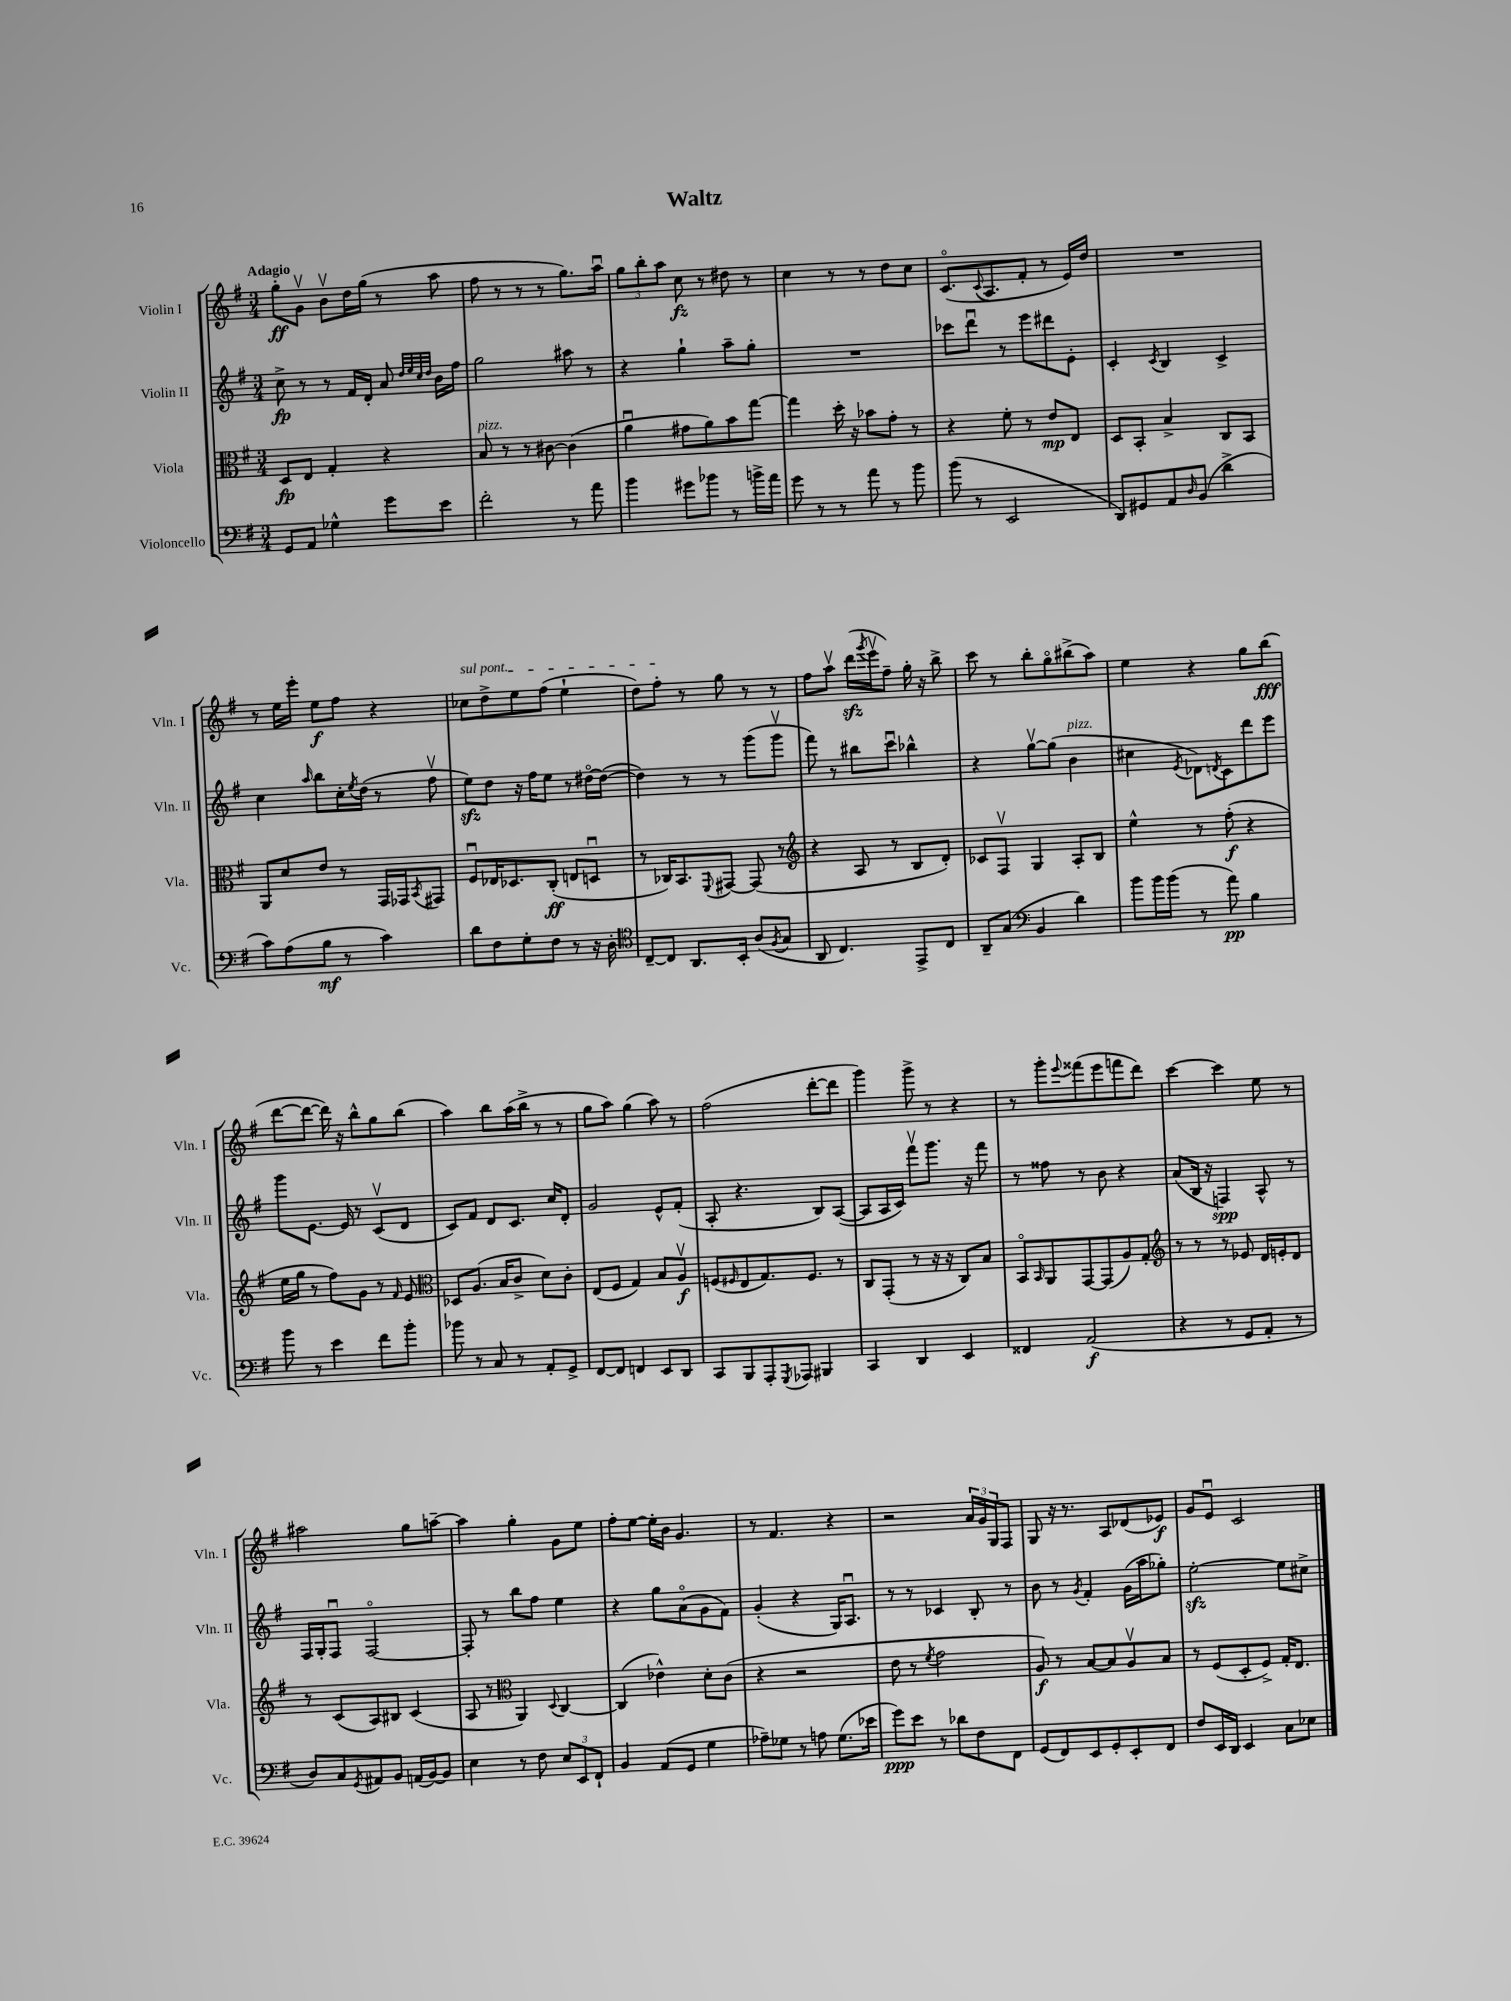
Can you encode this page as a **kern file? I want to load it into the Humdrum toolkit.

**kern	**dynam	**kern	**dynam	**kern	**dynam	**kern	**dynam
*part4	*part4	*part3	*part3	*part2	*part2	*part1	*part1
*staff4	*staff4	*staff3	*staff3	*staff2	*staff2	*staff1	*staff1
*I"Violoncello	*	*I"Viola	*	*I"Violin II	*	*I"Violin I	*
*I'Vc.	*	*I'Vla.	*	*I'Vln. II	*	*I'Vln. I	*
*clefF4	*	*clefC3	*	*clefG2	*	*clefG2	*
*k[f#]	*	*k[f#]	*	*k[f#]	*	*k[f#]	*
*M3/4	*	*M3/4	*	*M3/4	*	*M3/4	*
=1	=1	=1	=1	=1	=1	=1	=1
!	!	!	!	!	!	!LO:TX:a:B:t=Adagio	!
8GG/L	.	8D/L	fp	8cc^\	fp	8gg'\L	ff
8AA/J	.	8E/J	.	8r	.	8gv\J	.
4G-X^^\	.	4G'/	.	8r	.	8bv\L	.
.	.	.	.	16f#/LL	.	16dd\L	.
.	.	.	.	16d'/JJ	.	(16gg\JJ	.
8g\L	.	4r	.	8a/	.	8r	.
.	.	.	.	32qqdd/LLL	.	.	.
.	.	.	.	32qqee/	.	.	.
.	.	.	.	32qqcc/	.	.	.
.	.	.	.	32qqdd/JJJ	.	.	.
8e\J	.	.	.	16b\LL	.	8aa\	.
.	.	.	.	16ff#\JJ	.	.	.
=2	=2	=2	=2	=2	=2	=2	=2
!	!	!LO:TX:a:i:t=pizz.	!	!	!	!	!
2f#'\	.	8B/	.	2gg\	.	8ff#\	.
.	.	8r	.	.	.	8r	.
.	.	8r	.	.	.	8r	.
.	.	[8c#X\	.	.	.	8r	.
8r	.	(4c#\]	.	8aa#X\	.	8.gg\L)	.
8a\	.	.	.	8r	.	.	.
.	.	.	.	.	.	16aau\Jk	.
=3	=3	=3	=3	=3	=3	=3	=3
4b\	.	4au\	.	4r	.	12gg\L	.
.	.	.	.	.	.	12bb'\	.
.	.	.	.	.	.	12aa\J	.
8g#X\L	.	8g#X\L	.	4gg`\	.	8cc\	fz
8b-X\J	.	8a\)	.	.	.	8r	.
8r	.	8b\	.	8aa~\L	.	8dd#X\	.
16bn^\LL	.	[8gg\J	.	8gg'\J	.	8r	.
16a\JJ	.	.	.	.	.	.	.
=4	=4	=4	=4	=4	=4	=4	=4
8g\	.	4gg\]	.	2.r	.	4cc\	.
8r	.	.	.	.	.	.	.
8r	.	16dd'\	.	.	.	8r	.
.	.	16r	.	.	.	.	.
8a\	.	8b-X\L	.	.	.	8r	.
8r	.	8g'\J	.	.	.	8dd\L	.
8b\	.	8r	.	.	.	8cc\J	.
=5	=5	=5	=5	=5	=5	=5	=5
(8b\	.	4r	.	8ccc-X\L	.	(8.c/L	.
8r	.	.	.	8dddu\J	.	.	.
.	.	.	.	.	.	8qqc/	.
.	.	.	.	.	.	8.A/	.
2EE/	.	8f#'\	.	8r	.	.	.
.	.	8r	.	8eee\L	.	8f#'/J	.
.	.	8e/L	mp	8ddd#X\	.	8r	.
.	.	8E/J	.	8e'\J	.	16e/LL)	.
.	.	.	.	.	.	16dd/JJ	.
=6	=6	=6	=6	=6	=6	=6	=6
8DD/L)	.	8D/L	.	4c'/	.	2.r	.
8GG#X/	.	8BB'/J	.	.	.	.	.
.	.	.	.	8qc/	.	.	.
8AA/	.	4B^/	.	4B/	.	.	.
16qqD/	.	.	.	.	.	.	.
(8BB/J	.	.	.	.	.	.	.
4d^\	.	8C/L	.	4c^/	.	.	.
.	.	8BB/J	.	.	.	.	.
!!LO:LB:g=z
=7	=7	=7	=7	=7	=7	=7	=7
8c\L)	.	8AA/L	.	4cc\	.	8r	.
(8A\	.	8d/	.	.	.	16ee\LL	.
.	.	.	.	.	.	16eee'\JJ	.
.	.	.	.	16qqaa/	.	.	.
8B\J	mf	8e/J	.	8bb\L	.	8ee\L	f
8r	.	8r	.	16cc'\L	.	8ff#\J	.
.	.	.	.	8qee/	.	.	.
.	.	.	.	(16dd\JJ	.	.	.
4c\)	.	16GG/LL	.	8r	.	4r	.
.	.	16GG-X/J	.	.	.	.	.
.	.	8qBB/	.	.	.	.	.
.	.	8GG#X/J	.	8ff#v\	.	.	.
=8	=8	=8	=8	=8	=8	=8	=8
!	!	!	!	!	!	!LO:TX:a:i:t=sul pont.	!
8d\L	.	8F#u/L	.	8eezz\L)	.	8cc-X\L	.
8F#\	.	16E-X/K	.	8dd\J	.	8dd^\	.
.	.	8.D-X/	.	.	.	.	.
8G'\	.	.	.	16r	.	8ee\	.
.	.	.	.	16ff#\KL	.	.	.
8F#\J	.	(8C'/J	ff	8ee\J	.	(8ff#\J	.
8r	.	8En/L	.	8r	.	4ee`\	.
16r	.	8Dnu/J	.	[16dd#X\LL	.	.	.
16D'\	.	.	.	(16dd#\JJ_	.	.	.
=9	=9	=9	=9	=9	=9	=9	=9
*clefC4	*	*	*	*	*	*	*
[8C~/L	.	8r	.	4dd#\])	.	8dd\L)	.
8C/J]	.	16C-X/KL)	.	.	.	8ff#'\J	.
.	.	8.BB/	.	.	.	.	.
8.AA/L	.	.	.	8r	.	8r	.
.	.	8qqFF#/	.	.	.	.	.
.	.	[8GG#X/J	.	8r	.	8gg\	.
16BB'/Jk	.	.	.	.	.	.	.
(8A/L	.	(8GG#/]	.	(8ggg\L	.	8r	.
8qF#/	.	.	.	.	.	.	.
8G/J	.	8r	.	8gggv\J	.	8r	.
=10	=10	=10	=10	=10	=10	=10	=10
*	*	*clefG2	*	*	*	*	*
8AA/	.	4r	.	8fff#\)	.	8ff#\L	.
4.C/)	.	.	.	8r	.	8aav\J	.
.	.	8A/	.	8bb#X\L	.	(16dddzz\LL	.
.	.	.	.	.	.	8qggg/	.
.	.	.	.	.	.	16eeev\J	.
.	.	8r	.	8cccu\J	.	8ff#~\J)	.
8EE^/L	.	8B/L	.	4bb-X^^\	.	16gg'\	.
.	.	.	.	.	.	16r	.
8C/J	.	8d'/J)	.	.	.	8bb^\	.
=11	=11	=11	=11	=11	=11	=11	=11
8AA~/L	.	8c-X/L	.	4r	.	8ccc\	.
(8G/J	.	8F#v/J	.	.	.	8r	.
*clefF4	*	*	*	*	*	*	*
4BB/	.	4G/	.	[8ggv\L	.	8bb'\L	.
.	.	.	.	(8gg\J]	.	8gg\	.
!	!	!	!	!LO:TX:a:i:t=pizz.	!	!	!
4d\)	.	8A'/L	.	4b\	.	(8bb#X^\	.
.	.	8B/J	.	.	.	8aa\J)	.
=12	=12	=12	=12	=12	=12	=12	=12
8b\L	.	4ee^^\	.	4cc#X\	.	4ee\	.
16b\L	.	.	.	.	.	.	.
(16b\JJ	.	.	.	.	.	.	.
.	.	.	.	8qe/	.	.	.
8r	.	8r	.	8d-X\L)	.	4r	.
.	.	.	.	8qdn/	.	.	.
8a\)	pp	(8ff#'\	f	8c\	.	.	.
4B\	.	4r	.	8ddd\	.	8gg\L	.
.	.	.	.	8eee\J	.	(8bb\J	fff
!!LO:LB:g=z
=13	=13	=13	=13	=13	=13	=13	=13
8b\	.	16ee\LL	.	8ggg\L	.	[8ddd\L	.
.	.	16gg\JJ	.	.	.	.	.
8r	.	8r	.	[8.e\J	.	8ddd\J_	.
4e\	.	8ff#\L)	.	.	.	16ddd\])	.
.	.	.	.	16e/]	.	16r	.
.	.	8g\J	.	8r	.	8bb^^\L	.
8f#\L	.	8r	.	(8cv/L	.	8gg\	.
.	.	16qqf#/	.	.	.	.	.
8b'\J	.	8e/	.	8d/J	.	(8bb\J	.
=14	=14	=14	=14	=14	=14	=14	=14
*	*	*clefC3	*	*	*	*	*
8b-X\	.	8D-X/L	.	8c/L)	.	4aa\)	.
8r	.	(8.A/J	.	8f#/J	.	.	.
8C/	.	.	.	8d/L	.	8bb\L	.
.	.	16B/KL	.	.	.	.	.
8r	.	8c^/J	.	8.c/J	.	(16aa\L	.
.	.	.	.	.	.	16bb^\JJ	.
8AA'/L	.	8d\L)	.	.	.	8r	.
.	.	.	.	16cc/KL	.	.	.
8GG^/J	.	8c'\J	.	8d'/J	.	8r	.
=15	=15	=15	=15	=15	=15	=15	=15
[8FF#/L	.	(8E/L	.	2g/	.	8gg\L	.
8FF#/J]	.	8F#/J	.	.	.	8aa\J)	.
4FFn/	.	4G/)	.	.	.	(4gg\	.
8EE/L	.	8B/L	.	8e^^/L	.	8aa\)	.
8DD/J	.	8Av/J	f	(8f#'/J	.	8r	.
=16	=16	=16	=16	=16	=16	=16	=16
8CC/L	.	(8Fn/L	.	8A'/	.	(2ff#\	.
.	.	16qqF#X/	.	.	.	.	.
8BBB/	.	8E/	.	4.r	.	.	.
8AAA'/	.	8.G/)	.	.	.	.	.
8qGGG/	.	.	.	.	.	.	.
8AAA-X/J	.	.	.	.	.	.	.
.	.	8.F#/J	.	.	.	.	.
4BBB#X/	.	.	.	8B/L)	.	[8ddd'\L	.
.	.	8r	.	([8A/J	.	8ddd\J]	.
=17	=17	=17	=17	=17	=17	=17	=17
4CC/	.	8C/L	.	8A/L]	.	4ggg\)	.
.	.	(8GG'/J	.	16A/L	.	.	.
.	.	.	.	16c/JJ)	.	.	.
4DD/	.	8r	.	8fff#v\L	.	8ggg^\	.
.	.	16r	.	8.ggg\J	.	8r	.
.	.	16r	.	.	.	.	.
4EE/	.	8C/L)	.	.	.	4r	.
.	.	.	.	16r	.	.	.
.	.	8B/J	.	8fff#\	.	.	.
=18	=18	=18	=18	=18	=18	=18	=18
4FF##X/	.	8BB/L	.	8r	.	8r	.
.	.	16qqBB/	.	.	.	.	.
.	.	8AA/	.	8ff##X\	.	8ggg'\L	.
.	.	.	.	.	.	8qqeee/	.
(2AA/	f	[8GG/	.	8r	.	(8fff##X\	.
.	.	(8GG/]	.	8b\	.	8eee\	.
.	.	8A/)	.	4r	.	8fffn\	.
.	.	8G'/J	.	.	.	8ddd\J)	.
=19	=19	=19	=19	=19	=19	=19	=19
*	*	*clefG2	*	*	*	*	*
4r	.	8r	.	(8a/L	.	[4ccc\	.
.	.	8r	.	16B/Jk	.	.	.
.	.	.	.	16r	.	.	.
8r	.	8r	.	4Fn/)	spp	4ccc\]	.
8GG/L	.	8e-X/	.	.	.	.	.
8AA'/J	.	16d/LL	.	8A^^/	.	8ee\	.
.	.	16en'/J	.	.	.	.	.
8r	.	8d/J	.	8r	.	8r	.
!!LO:LB:g=z
=20	=20	=20	=20	=20	=20	=20	=20
8D/L)	.	8r	.	16F#/LL	.	2aa#X\	.
.	.	.	.	16G'/J	.	.	.
8C/	.	(8c/L	.	8F#u/J	.	.	.
8qGG/	.	.	.	.	.	.	.
8AA#X/	.	8A/)	.	[2F#/	.	.	.
8BB/J	.	8B#X/J	.	.	.	.	.
(16AAn/LL	.	(4c/	.	.	.	8gg\L	.
[16BB/J)	.	.	.	.	.	.	.
8BB/J]	.	.	.	.	.	[8aan~\J	.
=21	=21	=21	=21	=21	=21	=21	=21
4E\	.	8A/	.	8F#'/]	.	4aa\]	.
.	.	8r	.	8r	.	.	.
*	*	*clefC3	*	*	*	*	*
8r	.	4AA/)	.	8bb\L	.	4gg'\	.
8F#\	.	.	.	8ff#\J	.	.	.
.	.	8qqD/	.	.	.	.	.
12E/L	.	[4C/	.	4ee\	.	8g\L	.
12EE/	.	.	.	.	.	.	.
.	.	.	.	.	.	8ee\J	.
12FF#`/J	.	.	.	.	.	.	.
=22	=22	=22	=22	=22	=22	=22	=22
4BB/	.	(4C/]	.	4r	.	8ff#'\L	.
.	.	.	.	.	.	[8ee\J	.
(8AA/L	.	4e-X^^\)	.	8gg\L	.	16ee'\LL]	.
.	.	.	.	.	.	16b\JJ	.
8GG/J	.	.	.	(8a\	.	4.g/	.
4G\	.	8d'\L	.	8g\	.	.	.
.	.	(8c\J	.	8f#\J)	.	.	.
=23	=23	=23	=23	=23	=23	=23	=23
8A-X~\L)	.	4r	.	(4g'/	.	8r	.
8G-X\J	.	.	.	.	.	4.f#/	.
8r	.	2r	.	4r	.	.	.
8An\	.	.	.	.	.	.	.
(8.G-\L	.	.	.	16G/KL)	.	4r	.
.	.	.	.	8.Au/J	.	.	.
16e-X\Jk	.	.	.	.	.	.	.
=24	=24	=24	=24	=24	=24	=24	=24
8g\L)	ppp	8e\	.	8r	.	2r	.
8e\J	.	8r	.	8r	.	.	.
.	.	8qf#/	.	.	.	.	.
8r	.	2g\	.	4c-X/	.	.	.
8d-X\L	.	.	.	.	.	.	.
8F#\	.	.	.	8B'/	.	24a/LL	.
.	.	.	.	.	.	24g/	.
.	.	.	.	.	.	24G/J	.
8FF#\J	.	.	.	8r	.	8F#/J	.
=25	=25	=25	=25	=25	=25	=25	=25
(8GG/L	.	8A/)	f	8b\	.	8G/	.
8FF#/)	.	8r	.	8r	.	16r	.
.	.	.	.	.	.	8.r	.
.	.	.	.	8qg/	.	.	.
8EE/	.	[8B/L	.	4f#'/	.	.	.
8GG'/	.	8B/]	.	.	.	8A/L	.
8EE'/	.	8Av/	.	(16g\LL	.	(8d-X/	.
.	.	.	.	16aa\J	.	.	.
8FF#/J	.	8B/J	.	8gg-X'\J)	.	8e-X/J)	f
=26	=26	=26	=26	=26	=26	=26	=26
8F#/L	.	8r	.	[2eezz'\	.	8g/L	.
16EE/L	.	(8F#/L	.	.	.	8eu/J	.
16DD/JJ	.	.	.	.	.	.	.
4EE/	.	8D'/	.	.	.	2c/	.
.	.	8F#^/J)	.	.	.	.	.
8C\L	.	16G'/KL	.	8ee\L]	.	.	.
.	.	8.E/J	.	.	.	.	.
8E-X\J	.	.	.	8cc#X^\J	.	.	.
==	==	==	==	==	==	==	==
*-	*-	*-	*-	*-	*-	*-	*-
